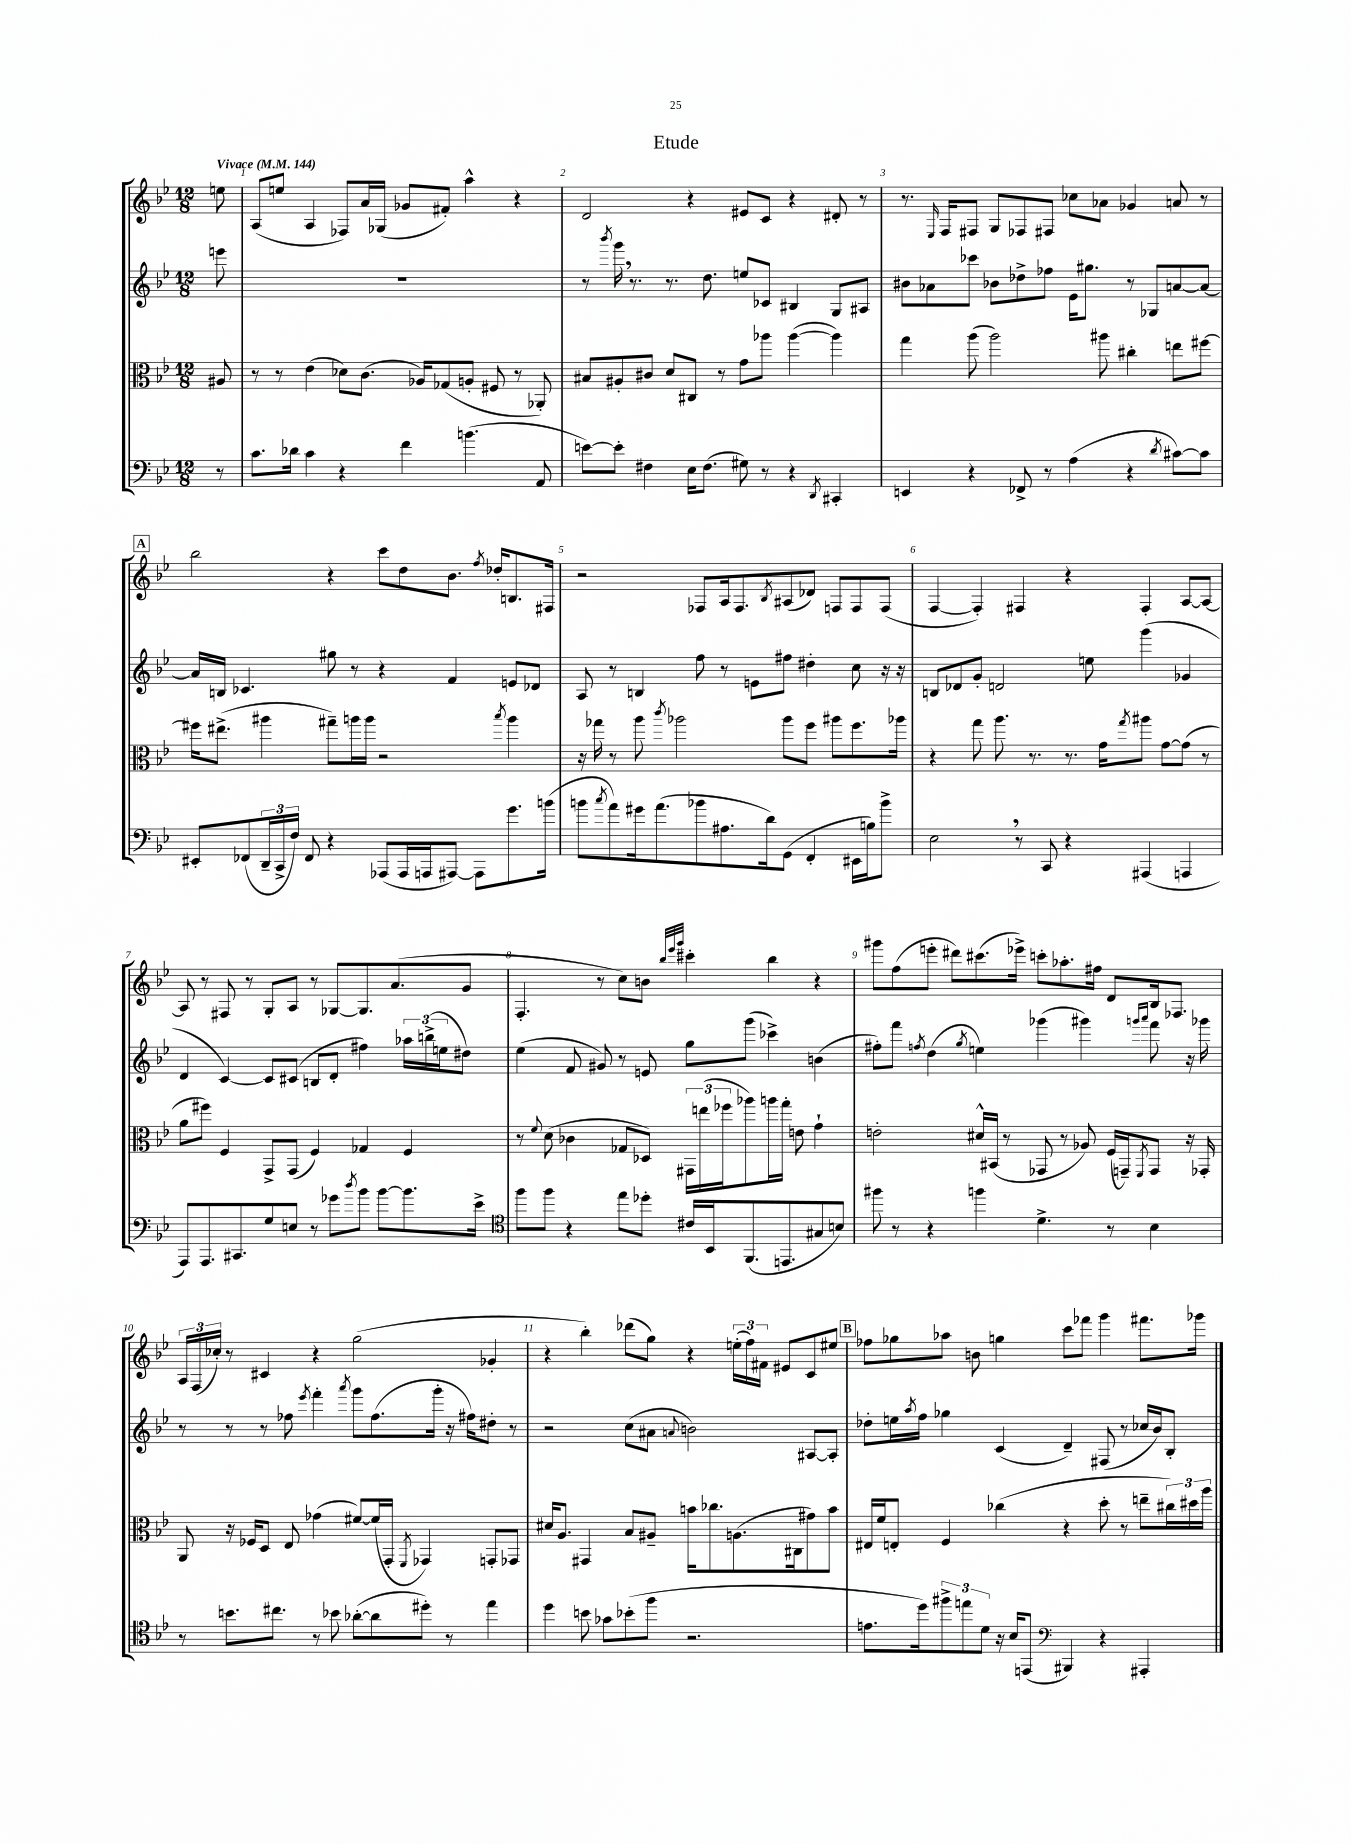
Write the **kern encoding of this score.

**kern	**kern	**kern	**kern
*staff4	*staff3	*staff2	*staff1
*clefF4	*clefC3	*clefG2	*clefG2
*k[b-e-]	*k[b-e-]	*k[b-e-]	*k[b-e-]
*M12/8	*M12/8	*M12/8	*M12/8
*MM144	*MM144	*MM144	*MM144
8r	8A#/	8eee\	8ee\
=	=	=	=
8.c\L	8r	1.r	(8A/L
.	8r	.	8ee/J
16d-\Jk	.	.	.
4c\	(4e-\	.	4A/
4r	8d-\L)	.	8F-/L)
.	(8.c\J	.	16a/L
.	.	.	(16G-/JJ
4f\	.	.	8g-/L
.	16A-/LK)	.	.
.	(8G-/	.	8f#'/J)
(4.b\	8A'/J	.	4aa^^\
.	8F#/	.	.
.	8r	.	4r
8AA/	8AA-'/)	.	.
=	=	=	=
[8e\L)	8B#/L	8r	2d/
.	.	8qbbb-/	.
8e'\]J	8A#'/	16ggg\	.
.	.	8.r	.
4F#\	8c#/J	.	.
.	8d/L	8.r	.
16E-\LK	8C#/J	.	4r
(8.F#\J	.	8.dd\	.
.	8r	.	.
8G#\)	8g\L	8ee/L	8e#/L
8r	8aa-\J	8c-/J	8c/J
4r	([4aa-\	4B#/	4r
8qDD/	.	.	.
4CC#'/	4aa-\])	8G/L	8d#'/
.	.	8A#/J	8r
=	=	=	=
4EE/	4gg\	8b#\L	8.r
.	.	8a-\	.
.	.	.	16qqE-/
.	.	.	16F/LK
4r	(8aa\	8ccc-\J	8F#/J
.	2aa\)	8b-\L	8G/L
8FF-^/	.	8dd-^\	8F-/
8r	.	8ff-\J	8F#/J
(4A\	.	16e-\LK	8cc-\L
.	.	8.gg#\J	.
.	8aa#\	.	8a-\J
4r	4cc#'\	8r	4g-/
.	.	8G-/L	.
8qd/	.	.	.
[8c#\L)	8ee\L	[8a/	8a/
8c#\]J	[8ff#\J	8a/_J	8r
=	=	=	=
8EE#'/L	16ff#\]LK	16a/]LL	2bb-\
.	(8.ee#^\J	16B/JJ	.
(8FF-/	.	4.c-/	.
24DD~/L	4aa#\	.	.
24CC^/	.	.	.
24F/JJ)	.	.	.
8FF-/	.	.	.
4r	8gg#~\L)	8gg#\	4r
.	16aa\L	8r	.
.	16aa\JJ	.	.
(8AAA-/L	2r	4r	8ccc\L
16AAA-/L	.	.	8dd\
16AAA/J	.	.	.
[8AAA#/J)	.	4f/	8.b-\J
8AAA#\]L	.	.	.
.	.	.	8qff/
.	.	.	16dd-'/LK
.	8qbb-/	.	.
8.g\	4aa\	8e/L	8.B/
.	.	8d-/J	.
(16b\Jk	.	.	16F#/Jk
=	=	=	=
8b\L	16r	8A/	2r
.	16gg-\	.	.
8qcc/	.	.	.
8a\)	8r	8r	.
16g#\k	8aa\	4B/	.
(8.a\	.	.	.
.	8qccc/	.	.
.	2aa-\	.	.
8b-\	.	8ff\	8F-/L
8.A#\	.	8r	16A/k
.	.	.	8.F-/
.	.	8e\L	.
16d\k)	.	.	.
.	.	.	8qB-/
(8GG\J	8aa-\L	8ff#\J	(8A#/
4FF'/	8ff\J	4dd#'\	8d-/J)
.	8aa#\L	.	8F/L
16EE#\LL	8.ff\	8cc\	8F/
16B\J)	.	.	.
8b-^\J	.	16r	(8F/J
.	16aa-\Jk	16r	.
=	=	=	=
2E-\	4r	8B/L	[4F/
.	.	8d-/	.
.	8gg\	8g'/J	4F'/])
.	8.aa\	2d/	.
8r	.	.	4F#/
.	8.r	.	.
8CC/	.	.	.
4r	8.r	.	4r
.	.	8ee\	.
.	16g\LK	.	.
.	8qgg/	.	.
(4AAA#/	8aa#\J	(4ggg\	4F#'/
.	[8g\L	.	.
4AAA/	(8g\]J	4g-/	[8A/L
.	8r	.	8A/_J
=	=	=	=
8AAA/L)	8a\L	4d/	8A/]
8.AAA/	8ff#\J)	.	8r
.	4F/	[4c/)	8F#/
8.CC#/	.	.	.
.	.	.	8r
8G/	8GG^/L	8c/]L	8G'/L
8E/J	(8GG/J	(8c#/J	8A/J
8r	4F/)	8B/L	8r
8g-\L	.	8d'/J	[8G-/L
8qdd/	.	.	.
8b-\J	4G-/	4ff#\)	8.G-/]
[8b-\L	.	.	.
.	.	.	(8.a/
8.b-\]	4F/	24aa-\LL	.
.	.	(24bb^\	.
.	.	24ee\J	.
.	.	8dd#\J)	8g/J
16e-^\Jk	.	.	.
=	=	=	=
*clefC4	*	*	*
8ff\L	8r	(4ee-\	4.F'/
.	8qqf/	.	.
8ff\J	(8d\	.	.
4r	4c-\	8f/	.
.	.	8g#/)	8r
8ee-\L	8G-/L	8r	8cc\L)
8dd-'\J	8D-/J)	8e/	8b\J
.	.	.	32qqbb-/LLL
.	.	.	32qqeee-/
.	.	.	32qqggg/JJJ
16c#/LL	24GG#\LL	8gg\L	4ccc#'\
.	(24ee\	.	.
16BB-/J	.	.	.
.	24ff-\J	.	.
(8.FF/	8aa-\)	(8ggg\J	.
.	16aa\L	4ccc-^\)	4bb-\
8.EE/	16gg'\JJ	.	.
.	8e\	.	.
8G#/	4g`\	(4b\	4r
8B/J)	.	.	.
=	=	=	=
8ff#\	2e'\	8ff#'\L)	8ggg#\L
8r	.	8fff\J	(8ff\
.	.	8qff/	.
4r	.	(4dd\	8eee'\J
.	.	.	8ddd#\L)
.	.	8qgg/	.
4ff\	16d#^^/LL	4ee\)	(8.ccc#\
.	(16BB#/JJ	.	.
.	8r	.	.
.	.	.	16eee-^\Jk)
4.d^\	8GG-/	(4ggg-\	8ccc'\L
.	8r	.	8.aa-'\
.	8A-/)	4ggg#\)	.
.	.	.	16ff#\Jk
8r	(16F/LL	.	8d/L
.	16GG~/J)	.	.
.	.	16qqggg/LL	.
.	8qFF/	16qqaaa/JJ	.
4B-\	8GG/J	8fff\	16B-/k
.	.	.	8.F-/J
.	16r	16r	.
.	16GG-'/	16ggg-\	.
=	=	=	=
8r	8AA/	8r	24A/LL
.	.	.	(24F/
.	.	.	24cc-'/JJ)
8.b\L	16r	8r	8r
.	16F-/LK	.	.
.	8D/J	8r	4c#/
8.cc#\J	.	.	.
.	8E-/	8ff-\	.
.	.	8qeee-/	.
8r	(4g-\	4fff'\	4r
8b-\	.	.	.
.	.	8qaaa/	.
([8a-'\L	[8f#/L)	8ggg\L	(2gg\
8a-\]	(16f#/]L	(8.ff-\	.
.	16GG'/JJ	.	.
.	8qFF/	.	.
8dd#'\J)	4GG-/)	.	.
.	.	16ggg'\Jk	.
8r	.	16r	.
.	.	16ff#\LK)	.
4ee-\	8GG'/L	8dd#'\J	4g-'/
.	8GG-/J	8r	.
=	=	=	=
4dd\	16d#/LK	2r	4r
.	8.A/J	.	.
8b\	4GG#/	.	4bb-'\)
8g-\L	.	.	.
(8b-'\	8B-/L	(8cc\L	(8ddd-\L
8ff\J	8A#~/J	8a#\J	8gg\J)
.	.	8qqa/	.
2.r	16b\LK	2b\)	4r
.	8.cc-\	.	.
.	(8.A\	.	(24ee'\LL
.	.	.	24ff\)
.	.	.	24f#\JJ
.	.	.	8e#/L
.	16C#\k	.	.
.	8g#\)	[8A#/L	8c/
.	8b\J	8A#'/]J	8ee#/J
=	=	=	=
8.e\L	16E#/LL	8dd-'\L	8ff-\L
.	16f/J	.	.
.	8E'/J	16ee\L	8gg-\
.	.	8qaa/	.
16dd\k)	.	16ff\JJ	.
12ff#^\	4F/	4gg-\	8aa-\J
12ee\	.	.	.
.	.	.	8b\
12d\J	.	.	.
16r	(4cc-\	(4c/	4gg\
16B-/LK	.	.	.
(8EE/J	.	.	.
*clefF4	*	*	*
4BBB#/)	4r	4d~/)	8ccc\L
.	.	.	8fff-\J
4r	8dd'\	(8F#/	4ggg\
.	8r	8r	.
4AAA#'/	8ee~\L	16cc-/LL	8.fff#\L
.	.	16b-/J)	.
.	24cc#\L)	8B-'/J	.
.	24dd#\	.	.
.	.	.	16ggg-\Jk
.	24aa\JJ	.	.
==	==	==	==
*-	*-	*-	*-
